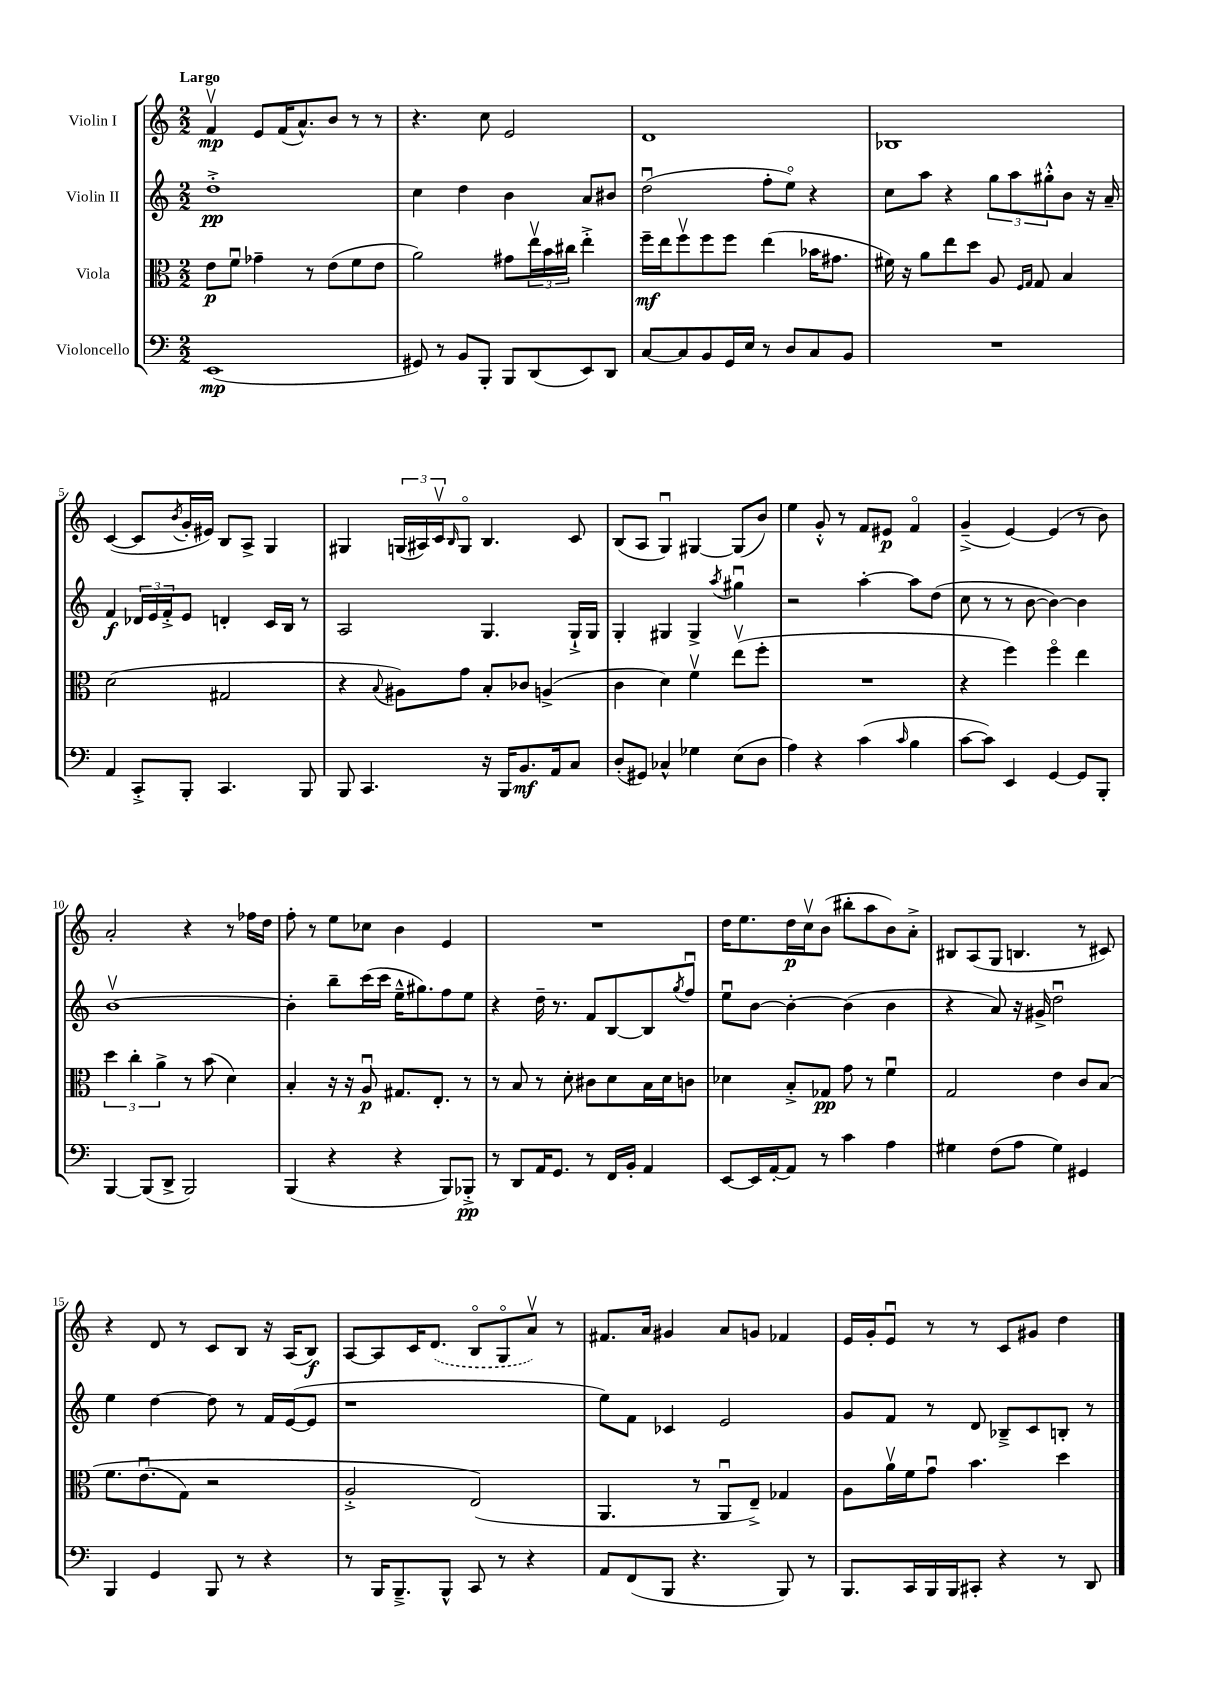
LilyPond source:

<<
\new StaffGroup <<
\new Staff = "s0" \with { instrumentName = "Violin I" } {
    \clef treble \key c \major \numericTimeSignature \time 2/2 \tempo "Largo"
    f'4\upbow\mp e'8 f'16( a'8.-^) b'8 r8 r8 |
    r4. c''8 e'2 |
    d'1 |
    bes1 |
    c'4~( c'8 \acciaccatura { b'8 } g'16-. eis'16) b8 a8-> g4 |
    gis4 \tuplet 3/2 { g16( ais16) c'16\upbow } \grace { b16 } g8\flageolet b4. c'8 |
    b8( a8 g4\downbow) gis4~ gis8( b'8) |
    e''4 g'8-.-^ r8 f'8 eis'8\p f'4\flageolet |
    g'4--->( e'4~) e'4( r8 b'8) |
    a'2-. r4 r8 fes''16 d''16 |
    f''8-. r8 e''8 ces''8 b'4 e'4 |
    R1 |
    d''16 e''8. d''16\p c''16\upbow b'8( bis''8-. a''8 b'8) a'8-.-> |
    bis8 a8( g8 b4. r8 cis'8) |
    r4 d'8 r8 c'8 b8 r16 a16( b8\f) |
    a8~ a8 c'16 \once \slurDashed d'8.( b8\flageolet g8\flageolet a'8\upbow) r8 |
    fis'8. a'16 gis'4 a'8 g'8 fes'4 |
    e'16 g'16-. e'8\downbow r8 r8 c'8 gis'8 d''4 \bar "|." |
}
\new Staff = "s1" \with { instrumentName = "Violin II" } {
    \clef treble \key c \major \numericTimeSignature \time 2/2
    d''1-.->\pp |
    c''4 d''4 b'4 a'8 bis'8 |
    d''2\downbow( f''8-. e''8\flageolet) r4 |
    c''8 a''8 r4 \tuplet 3/2 { g''8 a''8 gis''8-.-^ } b'8 r16 a'16-- |
    f'4\f \tuplet 3/2 { des'16 e'16 f'16-.-> } e'8 d'4-. c'16 b16 r8 |
    a2 g4. g16-!-> g16 |
    g4-. gis4 gis4-> \acciaccatura { a''8 } gis''4\downbow |
    r2 a''4~-. a''8 d''8( |
    c''8 r8 r8 b'8~ b'4~) b'4 |
    b'1~\upbow |
    b'4-. b''8-- c'''16( c'''16 e''16---^ gis''8.) f''8 e''8 |
    r4 d''16-- r8. f'8 b8~ b8 \acciaccatura { g''8 } f''8\downbow |
    e''8\downbow b'8~ b'4~-. b'4( b'4 |
    r4 a'8) r16 gis'16-> d''2\downbow |
    e''4 d''4~ d''8 r8 f'16 e'16~( e'8 |
    r1 |
    e''8) f'8 ces'4 e'2 |
    g'8 f'8 r8 d'8 bes8---> c'8 b8-. r8 \bar "|." |
}
\new Staff = "s2" \with { instrumentName = "Viola" } {
    \clef alto \key c \major \numericTimeSignature \time 2/2
    e'8\p f'8\downbow ges'4-- r8 e'8( f'8 e'8 |
    a'2) gis'8 \tuplet 3/2 { e''16\upbow b'16 cis''16 } e''4-.-> |
    f''16--\mf e''16 f''8\upbow f''8 f''8 e''4( bes'16 gis'8. |
    fis'16) r16 a'8 e''8 d''8 a8 \grace { f16 g16 } g8 b4 |
    d'2( gis2 |
    r4 \appoggiatura { b8 } ais8) g'8 b8-. ces'8 a4->( |
    c'4 d'4) f'4\upbow e''8\upbow( f''8-. |
    R1 |
    r4 f''4) f''4\flageolet e''4 |
    \tuplet 3/2 { d''4 c''4-. a'4-> } r8 b'8( d'4) |
    b4-. r16 r16 a8\downbow\p gis8. e8.-. r8 |
    r8 b8 r8 d'8-. cis'8 d'8 b16 d'16 c'8 |
    des'4 b8-.-> ges8\pp g'8 r8 f'4\downbow |
    g2 e'4 c'8 b8\( |
    f'8. e'8.\downbow( g8) r2 |
    a2-.-> e2(\) |
    a,4. r8 a,8\downbow e8--->) ges4 |
    a8 a'16\upbow f'16 g'8\downbow b'4. d''4 \bar "|." |
}
\new Staff = "s3" \with { instrumentName = "Violoncello" } {
    \clef bass \key c \major \numericTimeSignature \time 2/2
    e,1\mp( |
    gis,8) r8 b,8 b,,8-. b,,8 d,8( e,8) d,8 |
    c8~ c8 b,8 g,16 e16 r8 d8 c8 b,8 |
    R1 |
    a,4 c,8-.-> b,,8-. c,4. b,,8 |
    b,,8 c,4. r16 b,,16 b,8.\mf a,16 c8 |
    d8-.( gis,8) ces4-^ ges4 e8( d8 |
    a4) r4 c'4( \grace { c'16 } b4 |
    c'8~ c'8) e,4 g,4~ g,8 b,,8-. |
    b,,4~ b,,8( d,8-> b,,2) |
    b,,4( r4 r4 b,,8) bes,,8-.->\pp |
    r8 d,8 a,16 g,8. r8 f,16 b,16-. a,4 |
    e,8~ e,16 a,16~-. a,8 r8 c'4 a4 |
    gis4 f8( a8 gis4) gis,4 |
    b,,4 g,4 b,,8 r8 r4 |
    r8 b,,16 b,,8.---> b,,8-^ c,8 r8 r4 |
    a,8 f,8( b,,8 r4. b,,8) r8 |
    b,,8. c,16 b,,16 b,,16 cis,8-. r4 r8 d,8 \bar "|." |
}
>>
>>
